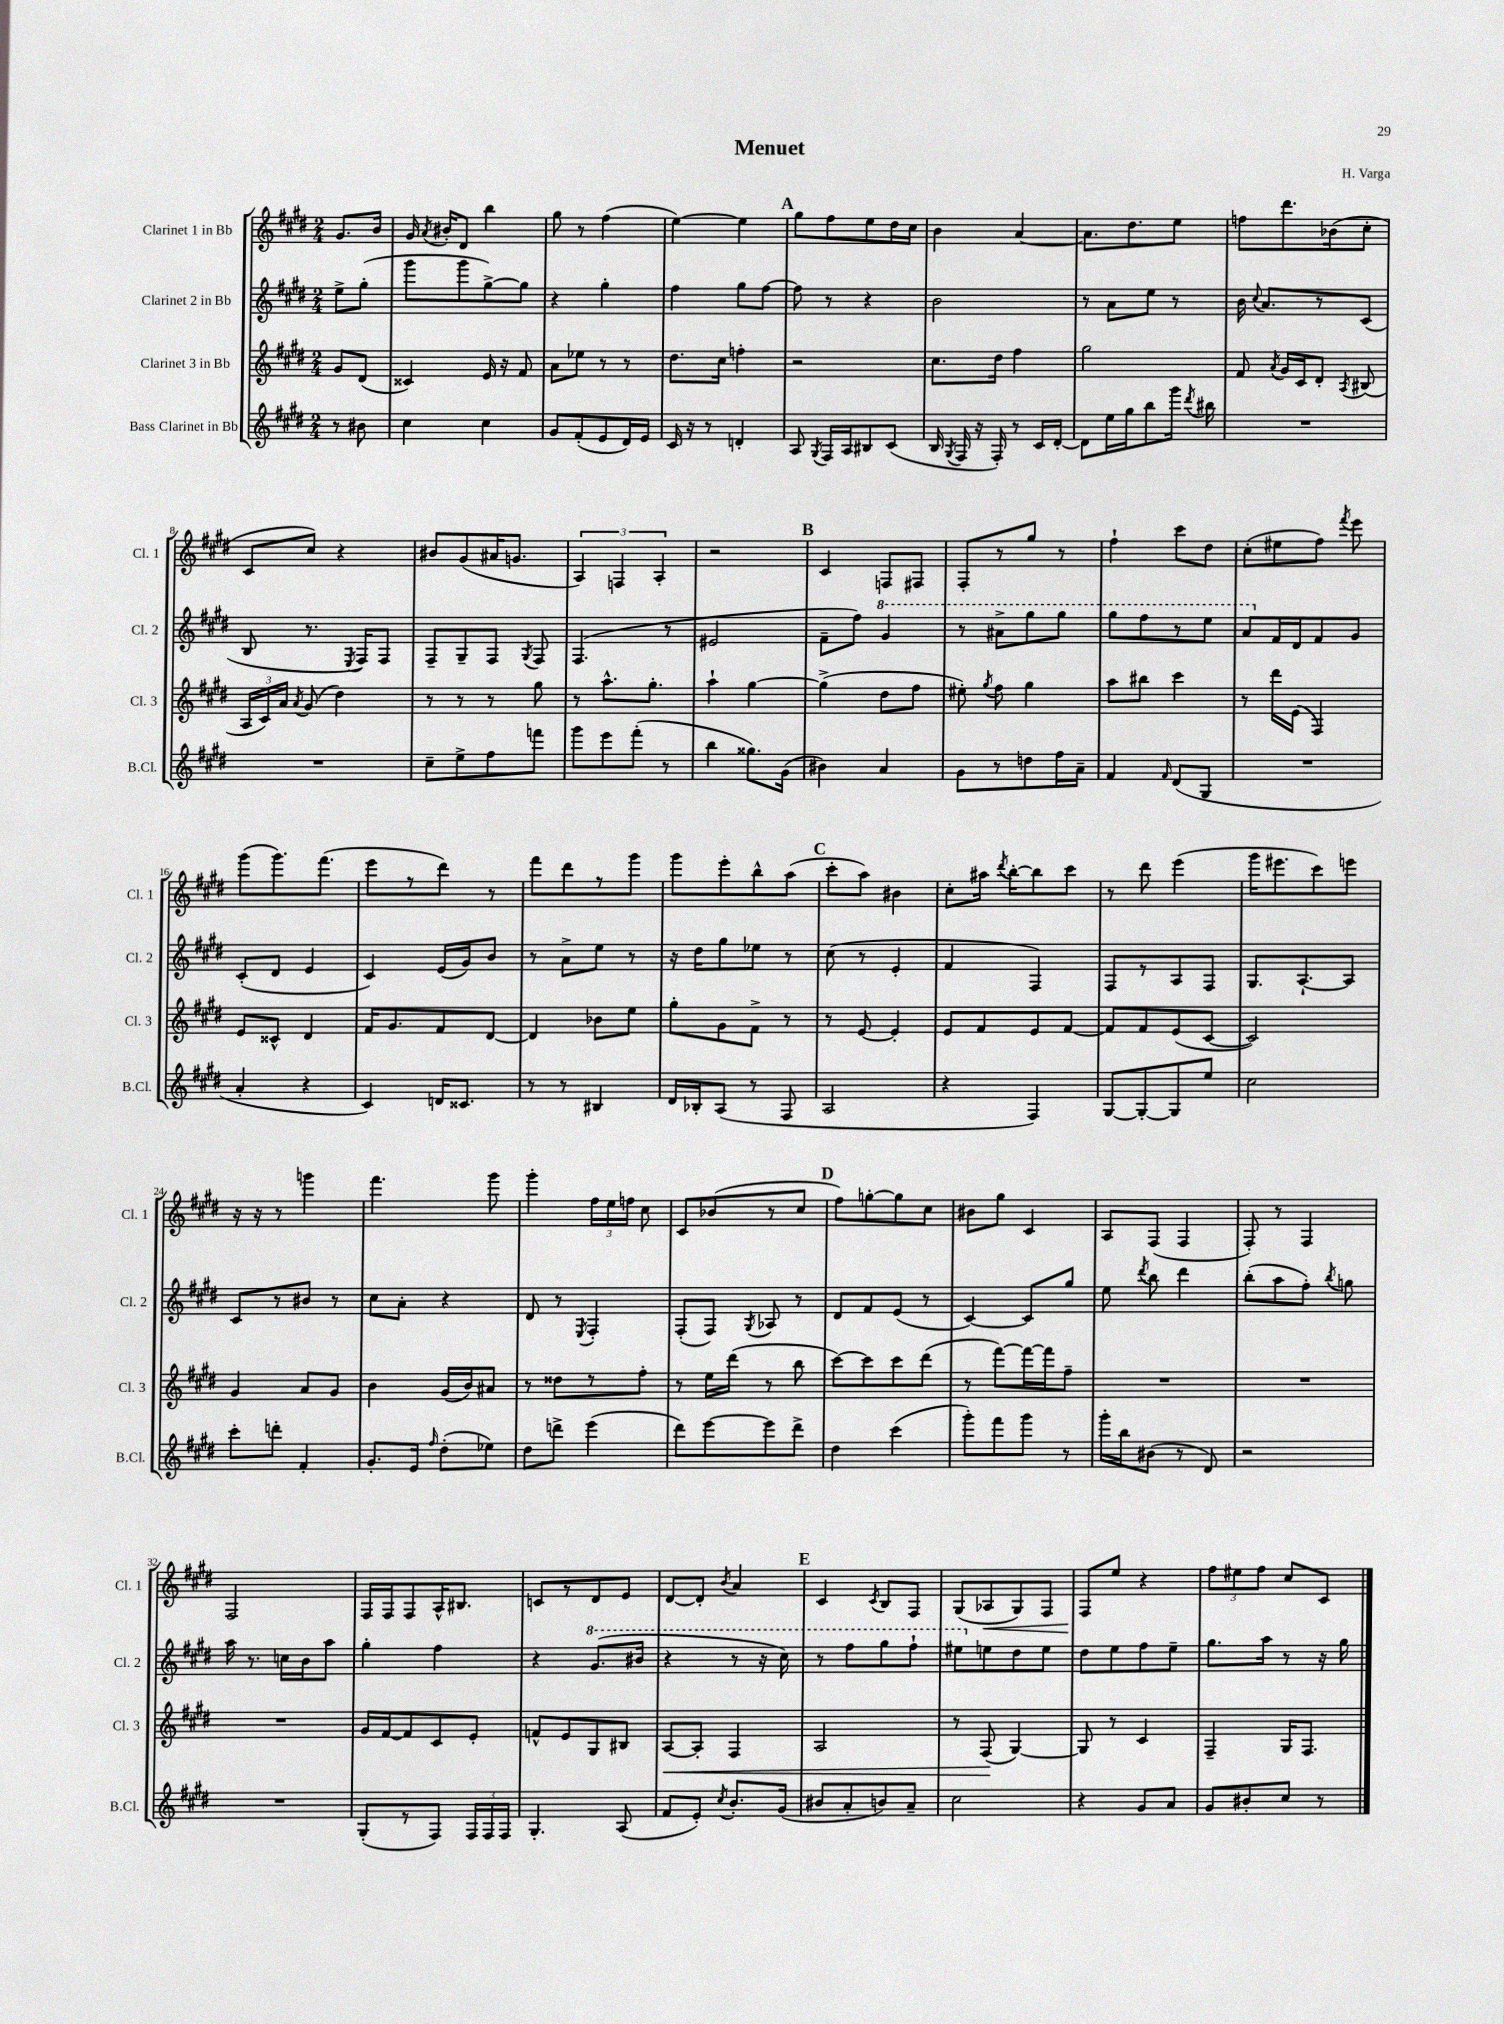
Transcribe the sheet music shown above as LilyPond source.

\header { title = "Menuet" composer = "H. Varga" }
<<
\new StaffGroup <<
\new Staff = "s0" \with { instrumentName = "Clarinet 1 in Bb" shortInstrumentName = "Cl. 1" } {
    \clef treble \key e \major \numericTimeSignature \time 2/4 \partial 4
    \autoBeamOff gis'8.[ b'16] |
    gis'16 \acciaccatura { a'8 } bis'16[-. dis'8] b''4 |
    gis''8 r8 fis''4( |
    e''4~) e''4 |
    \mark \markup { \bold "A" } gis''8[ fis''8 e''8 dis''16 cis''16] |
    b'4 a'4~ |
    a'8.[ dis''8. e''8] |
    f''8[ dis'''8. bes'16( cis''8]-. |
    cis'8[ cis''8]) r4 |
    bis'8[ gis'8( ais'16 g'8.] |
    \tuplet 3/2 { a4) f4 a4-. } |
    r2 |
    \mark \markup { \bold "B" } cis'4 f8[ fis8] |
    fis8[-. r8 gis''8] r8 |
    fis''4-! cis'''8[ dis''8] |
    cis''8[-.( eis''8 fis''8]) \acciaccatura { fis'''8 } e'''8 |
    gis'''8[( gis'''8.) fis'''8.]( |
    e'''8[ r8 dis'''8]) r8 |
    fis'''8[ dis'''8 r8 gis'''8] |
    gis'''8[ e'''8-. b''8-^ a''8]( |
    \mark \markup { \bold "C" } cis'''8[-. a''8]) bis'4 |
    cis''8[-. ais''16] \acciaccatura { dis'''8 } b''16[~-. b''8 cis'''8] |
    r8 dis'''8 e'''4( |
    gis'''16[ eis'''8. cis'''8) e'''8] |
    r16 r16 r8 g'''4 |
    fis'''4. gis'''8 |
    gis'''4-. \tuplet 3/2 { fis''16[ e''16 f''16] } cis''8 |
    cis'8[ bes'8( r8 cis''8] |
    \mark \markup { \bold "D" } fis''8[) g''8~-. g''8 cis''8] |
    bis'8[ gis''8] cis'4 |
    a8[ fis8]( fis4 |
    fis8-.) r8 fis4 |
    fis2 |
    fis16[ fis16 fis8 a16-^ bis8.] |
    c'8[ r8 dis'8 e'8] |
    dis'8[~ dis'8]-. \acciaccatura { b'8 } a'4 |
    \mark \markup { \bold "E" } cis'4 \acciaccatura { cis'8 } b8[ fis8] |
    gis8[( aes8\< gis8) fis8] |
    fis8[\! e''8] r4 |
    \tuplet 3/2 { fis''8[ eis''8 fis''8] } cis''8[ cis'8] \bar "|." |
}
\new Staff = "s1" \with { instrumentName = "Clarinet 2 in Bb" shortInstrumentName = "Cl. 2" } {
    \clef treble \key e \major \numericTimeSignature \time 2/4 \partial 4
    \autoBeamOff e''8[-> gis''8]-.( |
    gis'''8[ gis'''8 gis''8~->) gis''8] |
    r4 gis''4-. |
    fis''4 gis''8[ fis''8]~ |
    \mark \markup { \bold "A" } fis''8 r8 r4 |
    b'2 |
    r8 a'8[ e''8] r8 |
    b'16 \appoggiatura { cis''8 } a'8.[ r8 cis'8]( |
    b8 r8. \acciaccatura { e8 } fis16[) fis8] |
    fis8[-- gis8-- fis8] \acciaccatura { gis8 } fis8 |
    fis4.( r8 |
    eis'2 |
    \mark \markup { \bold "B" } fis'8[-- fis''8]) \ottava #1 gis''4 |
    r8 ais''8[-> gis'''8 gis'''8] |
    gis'''8[ fis'''8 r8 e'''8] |
    a''8[ \ottava #0 fis'16 dis'16 fis'8 gis'8] |
    cis'8[-.( dis'8] e'4 |
    cis'4) e'16[( gis'16) b'8] |
    r8 a'8[-> e''8] r8 |
    r16 dis''16[ gis''8 ees''8] r8 |
    \mark \markup { \bold "C" } cis''8( r8 e'4-. |
    fis'4 fis4) |
    fis8[ r8 a8 fis8] |
    gis8.[ a8.~-! a8] |
    cis'8[ r8 bis'8] r8 |
    cis''8[ a'8]-. r4 |
    dis'8 r8 \acciaccatura { e8 } fis4-. |
    fis8[-.( fis8]) \acciaccatura { gis8 } aes8 r8 |
    \mark \markup { \bold "D" } dis'8[ fis'8 e'8]( r8 |
    cis'4~) cis'8[ gis''8] |
    e''8 \acciaccatura { dis'''8 } b''8 dis'''4 |
    b''8[-.( a''8 fis''8]-.) \acciaccatura { b''8 } g''8 |
    a''16 r8. c''16[ b'16 a''8] |
    gis''4-. fis''4 |
    r4 \ottava #1 gis''8.[( bis''16] |
    r4 r8 r16 cis'''16) |
    \mark \markup { \bold "E" } r8 fis'''8[ gis'''8 fis'''8]-! |
    eis'''8[ \ottava #0 e''!8 dis''8 e''8] |
    dis''8[ e''8 fis''8 e''8]-- |
    gis''8.[ a''16] r8 r16 gis''16 \bar "|." |
}
\new Staff = "s2" \with { instrumentName = "Clarinet 3 in Bb" shortInstrumentName = "Cl. 3" } {
    \clef treble \key e \major \numericTimeSignature \time 2/4 \partial 4
    \autoBeamOff gis'8[ dis'8]( |
    cisis'4) e'16 r16 fis'8 |
    a'8[ ees''8] r8 r8 |
    dis''8.[ cis''16] f''4-. |
    \mark \markup { \bold "A" } r2 |
    cis''8.[ dis''16] fis''4 |
    gis''2 |
    fis'8 \acciaccatura { a'8 } gis'16[ cis'16 dis'8]-. \acciaccatura { a8 } bis8( |
    \tuplet 3/2 { a16[ cis'16) a'16] } \acciaccatura { a'8 } gis'8( dis''4) |
    r8 r8 r8 gis''8 |
    r8 a''8.[-^ gis''8.]-. |
    a''4-! gis''4~ |
    \mark \markup { \bold "B" } gis''4->( dis''8[ fis''8] |
    eis''8-.) \acciaccatura { gis''8 } fis''8 gis''4 |
    a''8[ bis''8] cis'''4 |
    r8 dis'''16[ e'16]( fis4) |
    e'8[ cisis'8]-^ dis'4 |
    fis'16[ gis'8. fis'8 dis'8]~ |
    dis'4 bes'8[ e''8] |
    gis''8[-. gis'8 fis'8]-> r8 |
    \mark \markup { \bold "C" } r8 e'8~ e'4-. |
    e'8[ fis'8 e'8 fis'8]~ |
    fis'8[ fis'8 e'8( cis'8]~ |
    cis'2) |
    gis'4 a'8[ gis'8] |
    b'4 gis'16[( b'16) ais'8] |
    r8 disis''8[ r8 fis''8]-. |
    r8 e''16[ dis'''16]( r8 b''8 |
    \mark \markup { \bold "D" } cis'''8[~) cis'''8 cis'''8 dis'''8]( |
    r8 fis'''8[~) fis'''16~ fis'''16 fis''8]-- |
    R2 |
    R2 |
    R2 |
    gis'16[ fis'16~ fis'8 cis'8 e'8]-. |
    f'8[-^ e'8 gis8 bis8] |
    a8[~\< a8]-. fis4 |
    \mark \markup { \bold "E" } a2 |
    r8 fis8\!( gis4~) |
    gis8 r8 cis'4 |
    fis4-- gis16[ fis8.] \bar "|." |
}
\new Staff = "s3" \with { instrumentName = "Bass Clarinet in Bb" shortInstrumentName = "B.Cl." } {
    \clef treble \key e \major \numericTimeSignature \time 2/4 \partial 4
    \autoBeamOff r8 bis'8 |
    cis''4 cis''4 |
    gis'8[ fis'8-.( e'8 dis'16) e'16] |
    cis'16 r16 r8 d'4-. |
    \mark \markup { \bold "A" } a8 \acciaccatura { gis8 } fis16[ a16 bis8 cis'8]( |
    b16 \acciaccatura { gis8 } fis16 r16 fis16-.) r8 cis'16[ dis'16]~-. |
    dis'8[ e''16 gis''16 b''8 gis'''16] \acciaccatura { dis'''8 } bis''16 |
    R2 |
    R2 |
    cis''8[-- e''8-> fis''8 f'''8] |
    gis'''8[ e'''8 fis'''8]-.( r8 |
    b''4 gisis''8.[) gis'16]( |
    \mark \markup { \bold "B" } bis'4) a'4 |
    gis'8[ r8 d''8 fis''16 a'16]-- |
    fis'4 \grace { fis'16 } dis'8[( gis8] |
    R2 |
    a'4-. r4 |
    cis'4) d'16[ cisis'8.] |
    r8 r8 bis4 |
    dis'16[ bes16-. a8]( r8 fis8 |
    \mark \markup { \bold "C" } a2 |
    r4 fis4) |
    gis8[~ gis8~-. gis8 e''8] |
    cis''2 |
    cis'''8[-. d'''8]-. fis'4-. |
    gis'8.[-. e'16] \grace { fis''16 } dis''8[-.( ees''8]) |
    dis''8[ d'''8]-> e'''4( |
    dis'''8[) e'''8~ e'''8 dis'''8]-> |
    \mark \markup { \bold "D" } dis''4 cis'''4( |
    gis'''8[-.) fis'''8 gis'''8] r8 |
    gis'''16[-. b''16 bis'8]( r8 dis'8) |
    r2 |
    R2 |
    gis8[-.( r8 fis8]) \tuplet 3/2 { fis16[ fis16 fis16] } |
    gis4.-. a8( |
    fis'8[ e'8]-.) \acciaccatura { cis''8 } b'8.[-. gis'16]( |
    \mark \markup { \bold "E" } bis'8[ a'8-. b'8) a'8]-- |
    cis''2 |
    r4 gis'8[ a'8] |
    gis'8[ bis'8-. cis''8] r8 \bar "|." |
}
>>
>>
